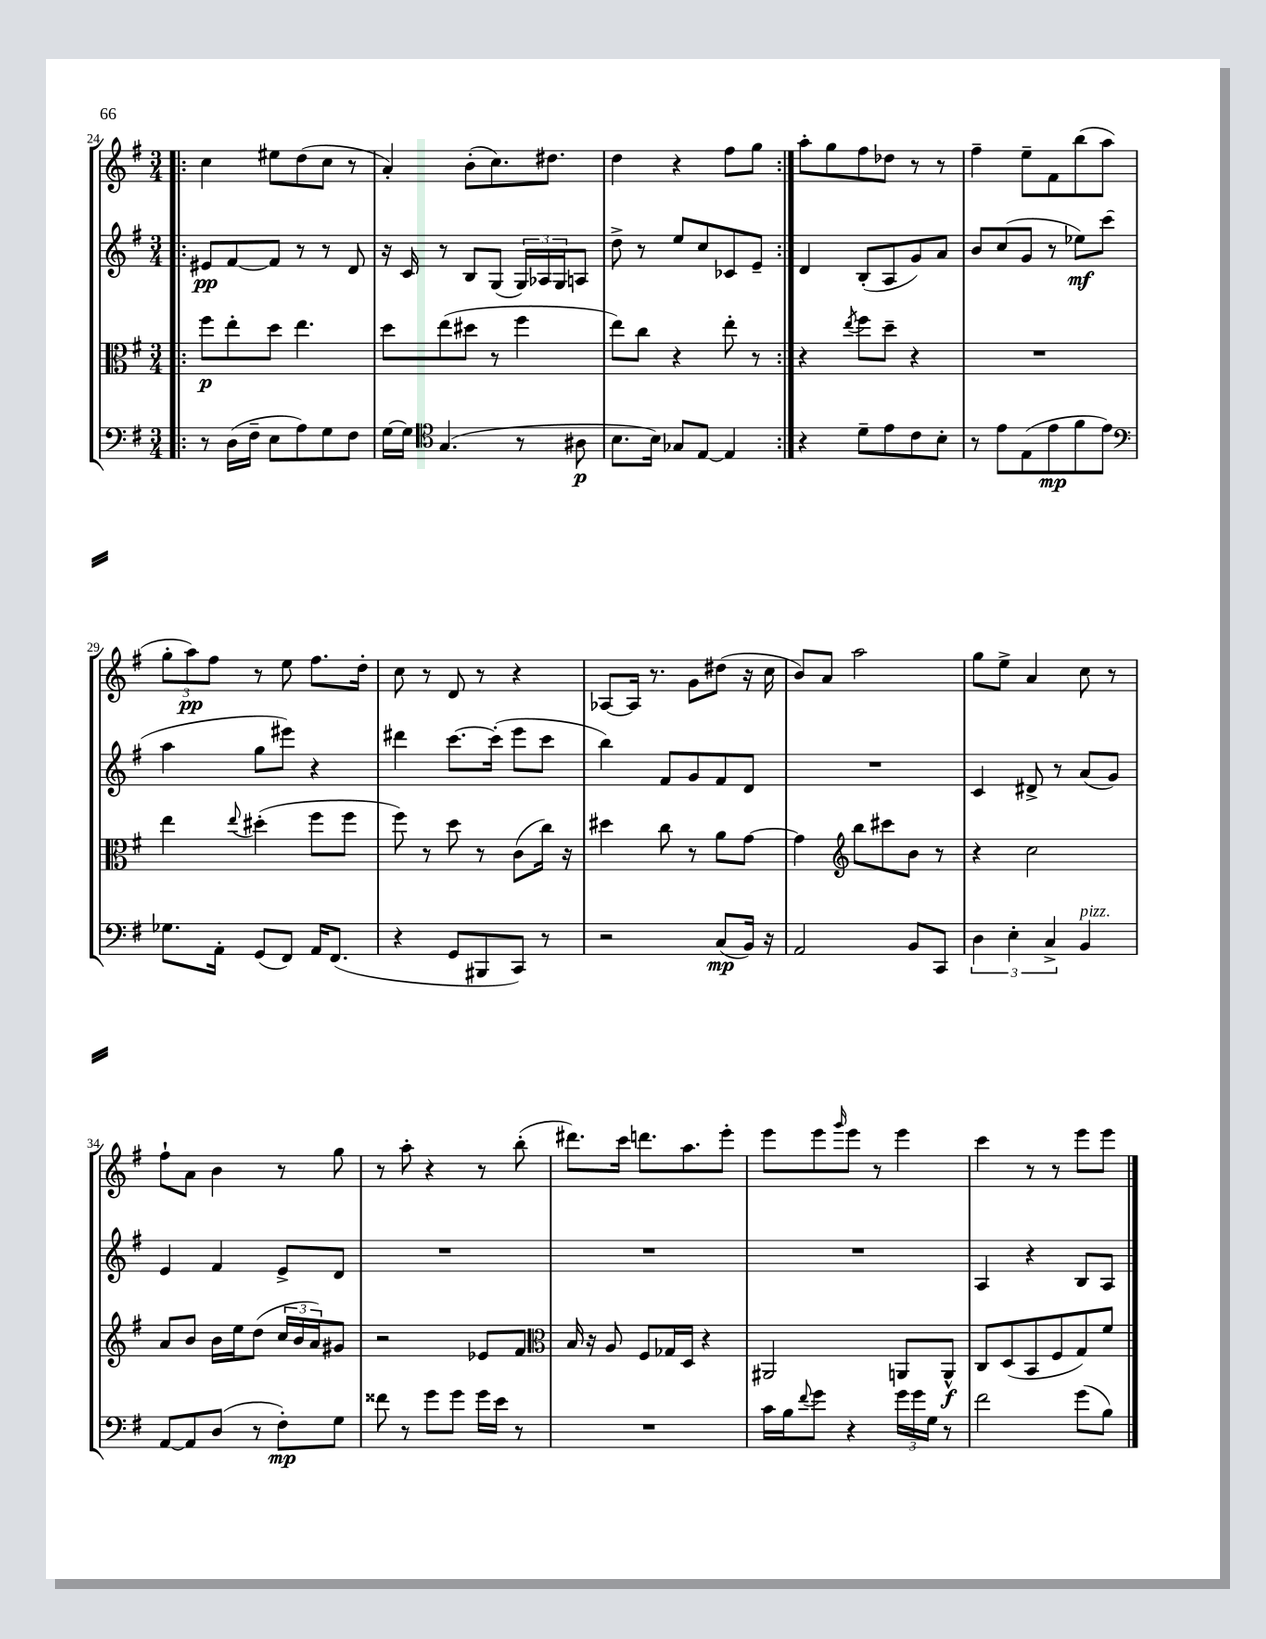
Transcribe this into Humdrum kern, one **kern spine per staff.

**kern	**kern	**kern	**kern
*staff4	*staff3	*staff2	*staff1
*clefF4	*clefC3	*clefG2	*clefG2
*k[f#]	*k[f#]	*k[f#]	*k[f#]
*M3/4	*M3/4	*M3/4	*M3/4
=!|:	=!|:	=!|:	=!|:
8r	8ff#	8e#	4cc
(16D	8ee'	[8f#	.
16F#~	.	.	.
8E	8dd	8f#]	8ee#
8A)	4.ee	8r	(8dd
8G	.	8r	8cc
8F#	.	8d	8r
=	=	=	=
[16G	8dd	16r	4a')
16G]	.	16c	.
*clefC4	*	*	*
(4.G	(8ee	8r	.
.	8dd#	8B	(8b'
.	8r	(8G	8.cc)
8r	4ff#	24G)	.
.	.	24A-	.
.	.	.	8.dd#
.	.	24G	.
8A#	.	8A	.
=	=	=	=
8.B	8ee)	8dd^	4dd
.	8cc	8r	.
16B)	.	.	.
8G-	4r	8ee	4r
[8E	.	8cc	.
4E]	8ee'	8c-	8ff#
.	8r	8e~	8gg
=:|!	=:|!	=:|!	=:|!
4r	4r	4d	8aa'
.	.	.	8gg
.	8qee	.	.
8d~	8ff#	(8B'	8ff#
8e	8dd~	8A	8dd-
8c	4r	8g)	8r
8B'	.	8a	8r
=	=	=	=
8r	2.r	8b	4ff#~
8e	.	(8cc	.
(8E	.	8g	8ee~
8e	.	8r	8f#
8f#	.	8ee-)	(8bb
8e)	.	(8ccc	8aa
=	=	=	=
*clefF4	*	*	*
8.G-	4ee	4aa	12gg'
.	.	.	12aa)
.	.	.	12ff#
16AA'	.	.	.
.	8qqee	.	.
(8GG	(4dd#'	8gg	8r
8FF#)	.	8eee#)	8ee
16AA	8ff#	4r	8.ff#
(8.FF#	.	.	.
.	8ff#	.	.
.	.	.	16dd'
=	=	=	=
4r	8ff#)	4ddd#	8cc
.	8r	.	8r
8GG	8dd	[8.ccc	8d
8BBB#	8r	.	8r
.	.	(16ccc']	.
8CC)	(8c	8eee	4r
8r	16cc)	8ccc	.
.	16r	.	.
=	=	=	=
2r	4dd#	4bb)	[8A-
.	.	.	16A-]
.	.	.	8.r
.	8cc	8f#	.
.	8r	8g	8g
(8C	8a	8f#	(8dd#
16BB)	[8g	8d	16r
16r	.	.	16cc
=	=	=	=
2AA	4g]	2.r	8b)
.	.	.	8a
*	*clefG2	*	*
.	8bb	.	2aa
.	8ccc#	.	.
8BB	8b	.	.
8CC	8r	.	.
=	=	=	=
6D	4r	4c	8gg
.	.	.	8ee^
6E'	.	.	.
.	2cc	8d#^	4a
6C^	.	.	.
.	.	8r	.
4BB	.	(8a	8cc
.	.	8g)	8r
=	=	=	=
[8AA	8a	4e	8ff#`
8AA]	8b	.	8a
(8D	16b	4f#	4b
.	16ee	.	.
8r	(8dd	.	.
8F#')	24cc	8e^	8r
.	24b	.	.
.	24a)	.	.
8G	8g#	8d	8gg
=	=	=	=
8f##	2r	2.r	8r
8r	.	.	8aa'
8g	.	.	4r
8g	.	.	.
16g	8e-	.	8r
16e	.	.	.
8r	8f#	.	(8bb'
=	=	=	=
*	*clefC3	*	*
2.r	16B	2.r	8.ddd#)
.	16r	.	.
.	8A	.	.
.	.	.	16ccc
.	8F#	.	8.ddd
.	16G-	.	.
.	16D	.	8.aa
.	4r	.	.
.	.	.	8eee'
=	=	=	=
16c	2AA#	2.r	8eee
16B	.	.	.
8qqf#	.	.	.
8g	.	.	8eee
.	.	.	16qqggg
4r	.	.	8eee
.	.	.	8r
24g	8AA	.	4eee
24g	.	.	.
24G	.	.	.
8r	8AA^^	.	.
=	=	=	=
2f#	8C	4A	4ccc
.	(8D	.	.
.	8BB	4r	8r
.	8F#	.	8r
(8g	8G)	8B	8eee
8B)	8f#	8A	8eee
==	==	==	==
*-	*-	*-	*-
